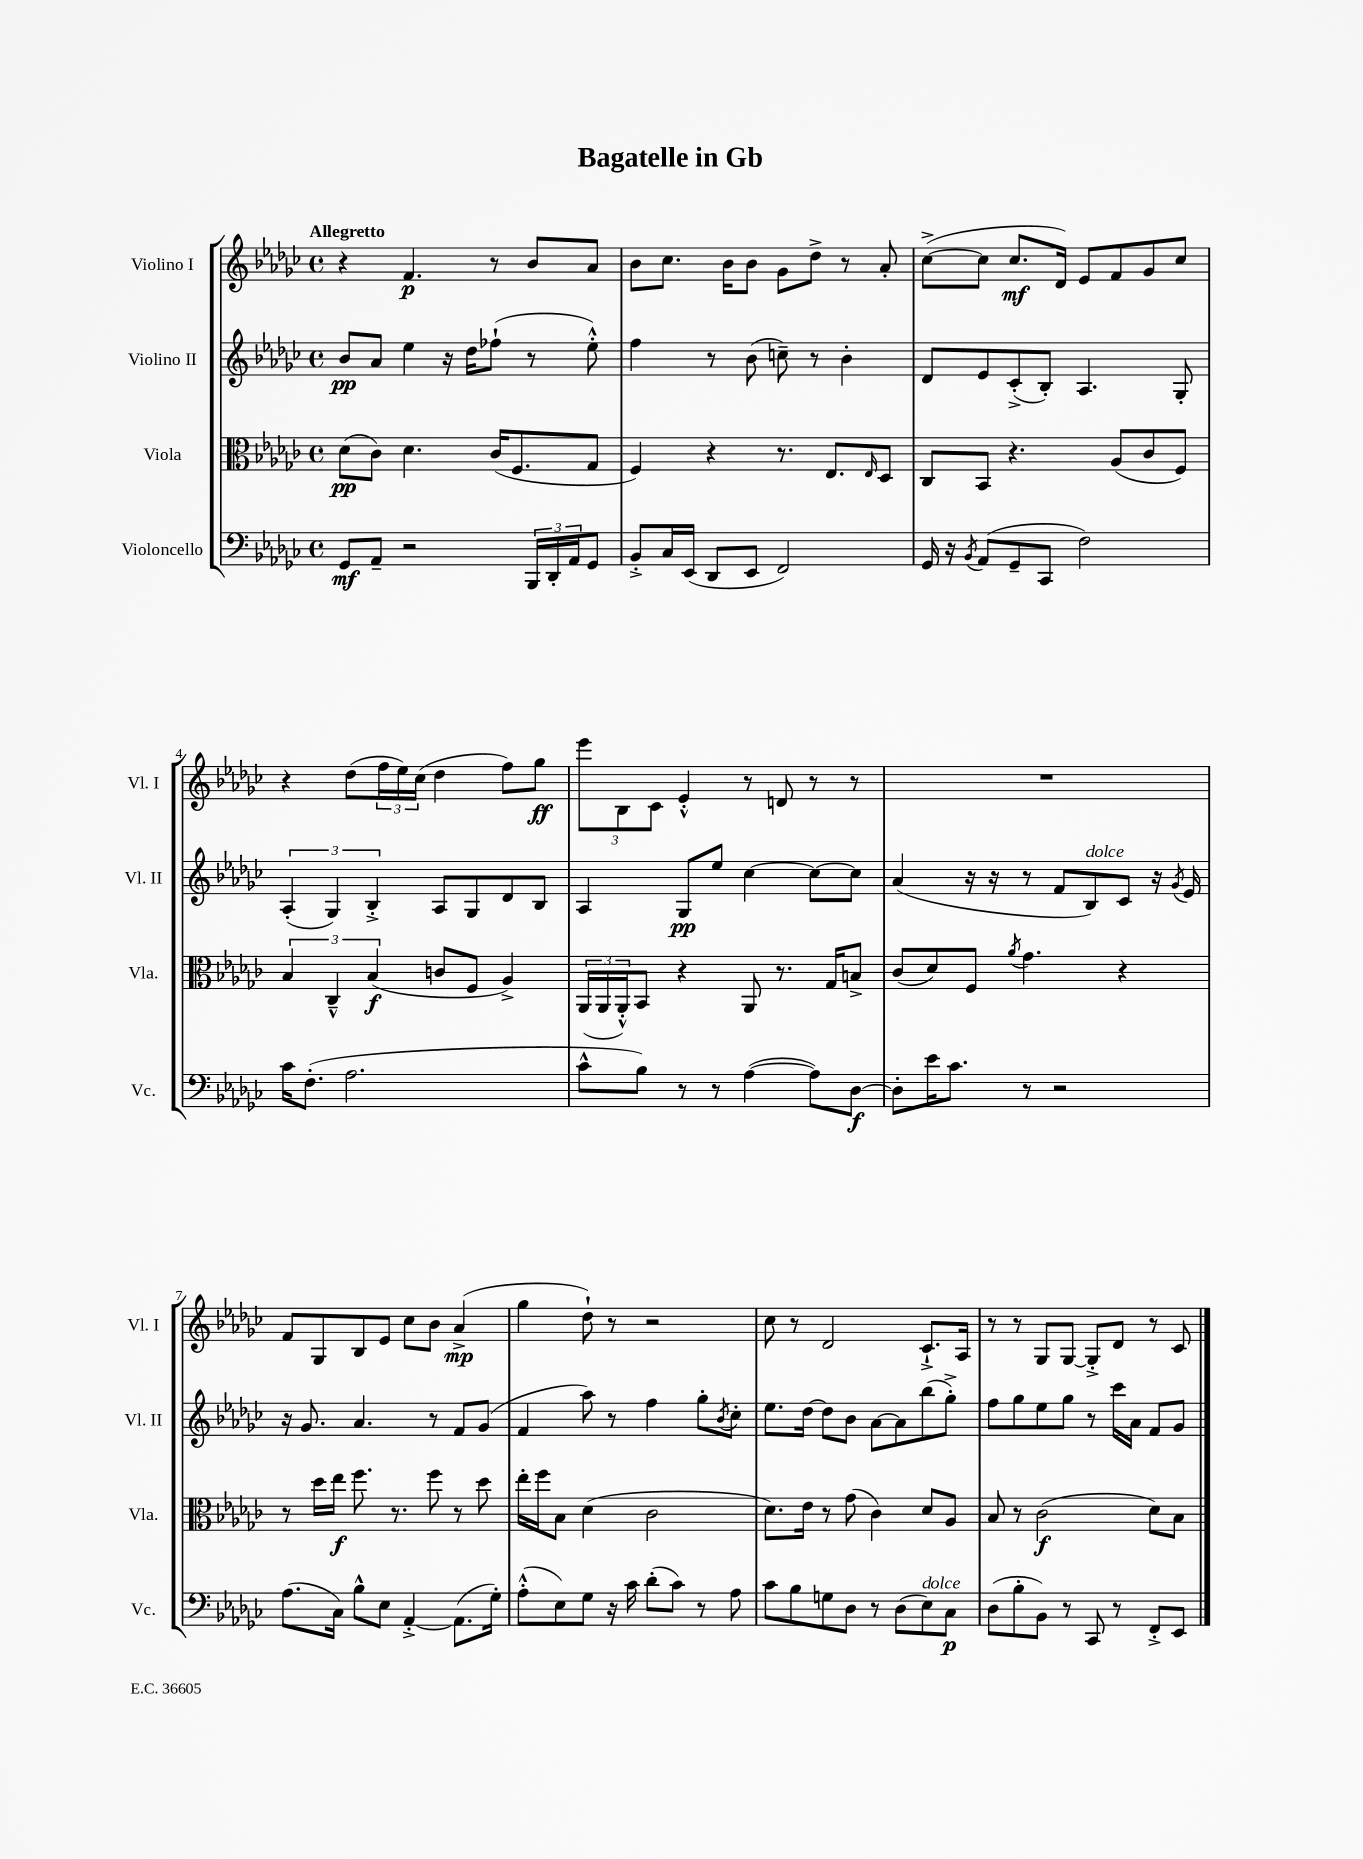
\header { title = "Bagatelle in Gb" }
<<
\new StaffGroup <<
\new Staff = "s0" \with { instrumentName = "Violino I" shortInstrumentName = "Vl. I" } {
    \clef treble \key ges \major \defaultTimeSignature \time 4/4 \tempo "Allegretto"
    r4 f'4.\p r8 bes'8 aes'8 |
    bes'8 ces''8. bes'16 bes'8 ges'8 des''8-> r8 aes'8-. |
    ces''8~->( ces''8 ces''8.\mf des'16) ees'8 f'8 ges'8 ces''8 |
    r4 des''8( \tuplet 3/2 { f''16 ees''16) ces''16( } des''4 f''8) ges''8\ff |
    \tuplet 3/2 { ees'''8 bes8 ces'8 } ees'4-.-^ r8 d'8 r8 r8 |
    R1 |
    f'8 ges8 bes8 ees'8 ces''8 bes'8 aes'4->\mp( |
    ges''4 des''8-!) r8 r2 |
    ces''8 r8 des'2 ces'8.-!-> aes16 |
    r8 r8 ges8 ges8~ ges8-.-> des'8 r8 ces'8 \bar "|." |
}
\new Staff = "s1" \with { instrumentName = "Violino II" shortInstrumentName = "Vl. II" } {
    \clef treble \key ges \major \defaultTimeSignature \time 4/4
    bes'8\pp aes'8 ees''4 r16 des''16 fes''8-!( r8 ees''8-.-^) |
    f''4 r8 bes'8( c''8--) r8 bes'4-. |
    des'8 ees'8 ces'8-.->( bes8-.) aes4. ges8-. |
    \tuplet 3/2 { aes4-.( ges4) bes4-.-> } aes8 ges8 des'8 bes8 |
    aes4 ges8\pp ees''8 ces''4~ ces''8~ ces''8 |
    aes'4( r16 r16 r8 f'8 bes8^\markup { \italic "dolce" }) ces'8 r16 \acciaccatura { ges'8 } ees'16 |
    r16 ges'8. aes'4. r8 f'8 ges'8( |
    f'4 aes''8) r8 f''4 ges''8-. \acciaccatura { bes'8 } ces''8-. |
    ees''8. des''16~ des''8 bes'8 aes'8~ aes'8 bes''8( ges''8-.->) |
    f''8 ges''8 ees''8 ges''8 r8 ces'''16 aes'16 f'8 ges'8 \bar "|." |
}
\new Staff = "s2" \with { instrumentName = "Viola" shortInstrumentName = "Vla." } {
    \clef alto \key ges \major \defaultTimeSignature \time 4/4
    des'8\pp( ces'8) des'4. ces'16( f8. ges8 |
    f4) r4 r8. ees8. \grace { ees16 } des8 |
    ces8 bes,8 r4. aes8( ces'8 f8) |
    \tuplet 3/2 { bes4 ces4---^ bes4\f( } c'8 f8 aes4->) |
    \tuplet 3/2 { aes,16( aes,16 aes,16-.-^) } bes,8 r4 aes,8 r8. ges16 b8-> |
    ces'8( des'8) f8 \acciaccatura { aes'8 } ges'4. r4 |
    r8 des''16 ees''16\f f''8. r8. f''8 r8 des''8 |
    ees''16-. f''16 bes8 des'4( ces'2 |
    des'8.) ees'16 r8 ges'8( ces'4) des'8 aes8 |
    bes8 r8 ces'2\f( des'8) bes8 \bar "|." |
}
\new Staff = "s3" \with { instrumentName = "Violoncello" shortInstrumentName = "Vc." } {
    \clef bass \key ges \major \defaultTimeSignature \time 4/4
    ges,8\mf aes,8-- r2 \tuplet 3/2 { bes,,16 des,16-. aes,16 } ges,8 |
    bes,8-.-> ces16 ees,16( des,8 ees,8 f,2) |
    ges,16 r16 \acciaccatura { bes,8 } aes,8( ges,8-- ces,8 f2) |
    ces'16 f8.-.( aes2. |
    ces'8-^ bes8) r8 r8 aes4~( aes8) des8~\f |
    des8-. ees'16 ces'8. r8 r2 |
    aes8.( ces16) bes8-^ ees8 aes,4~-.-> aes,8.( ges16-.) |
    aes8-.-^( ees8) ges8 r16 ces'16 des'8-.( ces'8) r8 aes8 |
    ces'8 bes8 g8 des8 r8 des8( ees8^\markup { \italic "dolce" }) ces8\p |
    des8( bes8-. bes,8) r8 ces,8 r8 f,8-.-> ees,8 \bar "|." |
}
>>
>>
